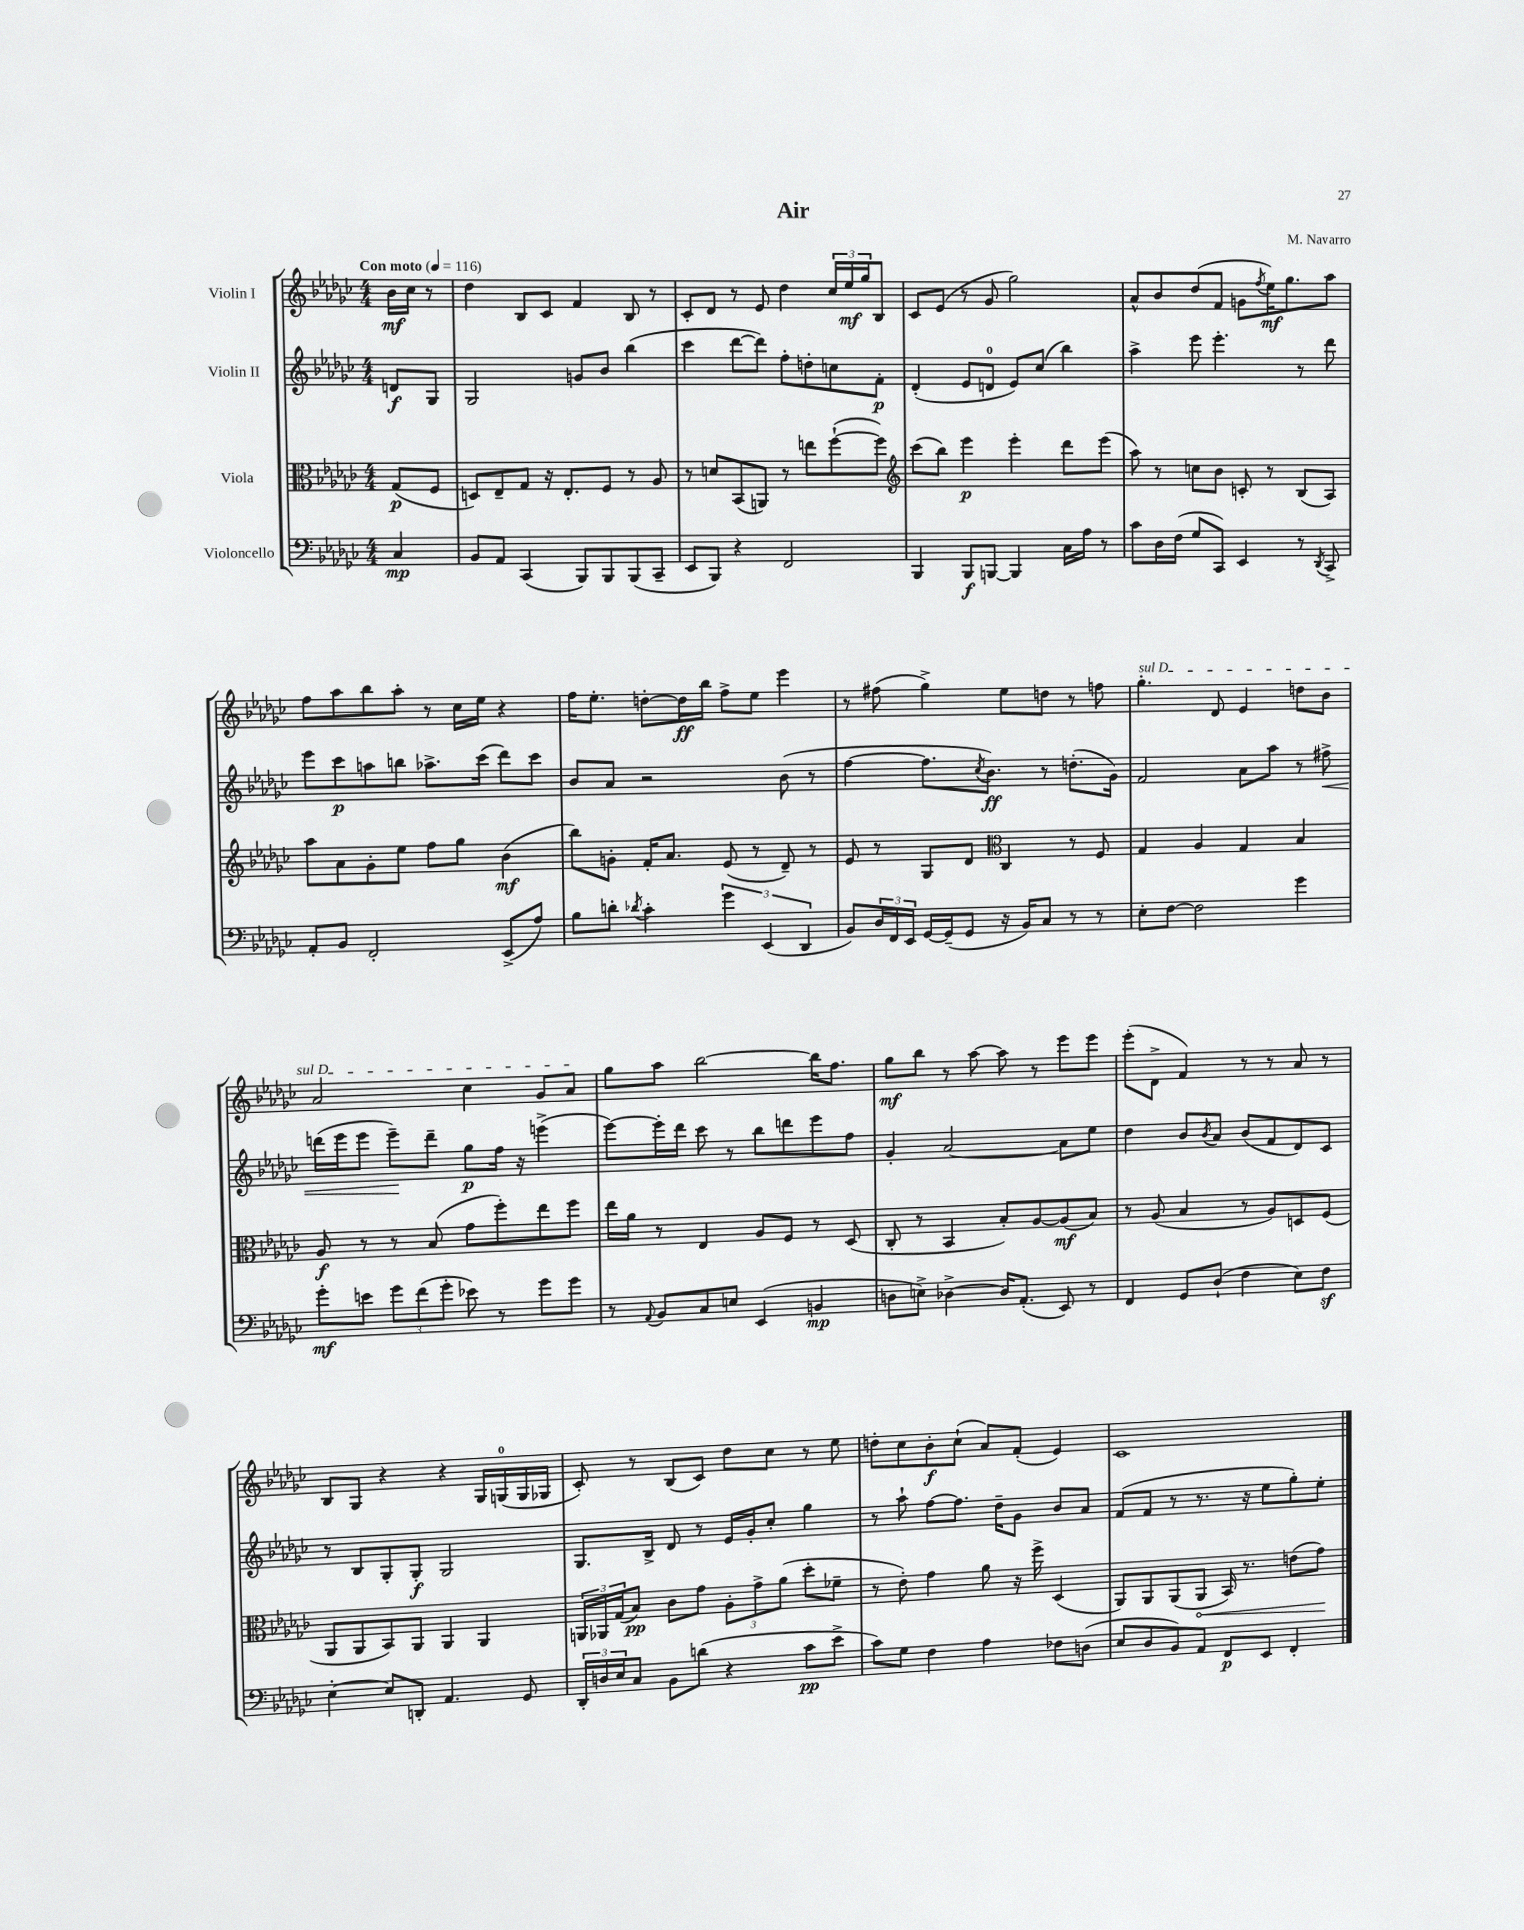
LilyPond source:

\header { title = "Air" composer = "M. Navarro" }
<<
\new StaffGroup <<
\new Staff = "s0" \with { instrumentName = "Violin I" } {
    \clef treble \key ges \major \numericTimeSignature \time 4/4 \partial 4 \tempo "Con moto" 4 = 116
    bes'16\mf ces''16 r8 |
    des''4 bes8 ces'8 f'4 bes8 r8 |
    ces'8-. des'8 r8 ees'8 des''4 \tuplet 3/2 { ces''16 ees''16\mf ges''16 } bes8 |
    ces'8 ees'8( r8 ges'8 ges''2) |
    aes'8-^ bes'8 des''8( f'8 g'8 \acciaccatura { f''8 } ees''16\mf) ges''8. aes''8 |
    f''8 aes''8 bes''8 aes''8-. r8 ces''16 ees''16 r4 |
    f''16 ees''8.-. d''8~-. d''16\ff bes''16 f''8-> ees''8 ees'''4 |
    r8 fis''8( ges''4->) ees''8 d''8 r8 f''8 |
    \once \override TextSpanner.bound-details.left.text = \markup { \italic "sul D" } ges''4.-.\startTextSpan des'8 ees'4 d''8 bes'8 |
    aes'2 ces''4 ges'8 aes'8\stopTextSpan |
    ges''8 aes''8 bes''2~ bes''16 f''8. |
    ges''8\mf bes''8 r8 aes''8~ aes''8 r8 ees'''8 ees'''8 |
    ees'''8-.( des'8-> f'4) r8 r8 aes'8 r8 |
    bes8 ges8 r4 r4 ges16 g16-0( g16 ges16 |
    ces'8-.) r8 bes8( ces'8) des''8 ces''8 r8 ees''8 |
    d''8-. ces''8 bes'8-.\f ces''8-!( aes'8) f'8-.( ees'4) |
    ces'1 \bar "|." |
}
\new Staff = "s1" \with { instrumentName = "Violin II" } {
    \clef treble \key ges \major \numericTimeSignature \time 4/4 \partial 4
    d'8\f ges8 |
    ges2 g'8 bes'8 bes''4( |
    ces'''4 des'''8~ des'''8) f''8-. d''8-. c''8 f'8-.\p |
    des'4-.( ees'8 d'8-0 ees'8) ces''8( bes''4) |
    aes''4-> ees'''8 ees'''4.-. r8 des'''8 |
    ees'''8 ces'''8\p a''8 b''8 aes''8.-> ces'''16( des'''8) ces'''8 |
    bes'8 aes'8 r2 bes'8( r8 |
    f''4~ f''8. \acciaccatura { ces''8 } bes'8.\ff) r8 d''8.-.( ges'16) |
    f'2 aes'8 aes''8 r8 fis''8->\< |
    d'''16( ees'''16 ees'''8 ees'''8--\!) d'''8-- ges''8\p f''16 r16 e'''4->( |
    ees'''8~) ees'''16-. des'''16 ces'''8 r8 bes''8 d'''8 ees'''8 f''8 |
    ges'4-. aes'2~ aes'8 ees''8 |
    des''4 bes'8 \acciaccatura { bes'8 } aes'8 bes'8( f'8 des'8) ces'8 |
    r8 bes8 ges8-. ges8-.\f ges2 |
    ges8. bes16-> des'8 r8 ees'16 ges'16-. ces''8-. ges''4 |
    r8 aes''8-! f''8~ f''8. des''16-- ges'8 bes'8 aes'8 |
    f'8( f'8 r8 r8. r16 ees''8 ges''8-.) ees''8-. \bar "|." |
}
\new Staff = "s2" \with { instrumentName = "Viola" } {
    \clef alto \key ges \major \numericTimeSignature \time 4/4 \partial 4
    ges8\p( f8 |
    d8) ees8-- ges8 r16 ees8.-. f8 r8 aes8 |
    r8 d'8 bes,8( a,8) r8 e''8 f''8~-!( f''8) |
    \clef treble ces'''8( bes''8) ees'''4\p ees'''4-. des'''8 ees'''8( |
    aes''8) r8 c''8 bes'8 c'8-. r8 bes8( aes8) |
    aes''8 aes'8 ges'8-. ees''8 f''8 ges''8 bes'4\mf( |
    bes''8) g'8-. f'16-. aes'8. ees'8( r8 des'8--) r8 |
    ees'8 r8 ges8 des'8 \clef alto ces4 r8 f8 |
    ges4 aes4 ges4 bes4 |
    aes8\f r8 r8 bes8( ges'8 f''8-.) ees''8 f''8 |
    ees''16 aes'16 r8 ees4 aes8 f8 r8 des8( |
    ces8-. r8 bes,4 bes8-.) aes8~ aes8\mf( bes8) |
    r8 aes8( bes4 r8 aes8) d8 f8( |
    aes,8 aes,8 bes,8) aes,8 aes,4 aes,4 |
    \tuplet 3/2 { a,16 aes,16 ges16( } bes8\pp) ces'8 ges'8 \tuplet 3/2 { aes8-. ges'8-> aes'8( } des''8-. fes'8-- |
    r8 ees'8-.) ges'4 aes'8 r16 f''16-> des4( |
    aes,8) aes,8 aes,8( \once \override Hairpin.circled-tip = ##t aes,8\< bes,16) r8. e'8( ges'8\!) \bar "|." |
}
\new Staff = "s3" \with { instrumentName = "Violoncello" } {
    \clef bass \key ges \major \numericTimeSignature \time 4/4 \partial 4
    ces4\mp |
    bes,8 aes,8 ces,4( bes,,8) bes,,8 bes,,8( ces,8-- |
    ees,8 bes,,8) r4 f,2 |
    bes,,4 bes,,8\f b,,8~ b,,4 ces16 aes16 r8 |
    ces'8 des16 f16( ges8 ces,8) ees,4 r8 \acciaccatura { des,8 } ces,8-> |
    aes,8-. bes,8 f,2-. ees,8->( aes8) |
    bes8 d'8-. \acciaccatura { des'8 } ces'4-. \tuplet 3/2 { ges'4 ees,4( des,4 } |
    bes,8) \tuplet 3/2 { des16 f,16 ees,16 } ges,16~ ges,16--( ges,8 r16 bes,16) ces8 r8 r8 |
    ees8-. f8~ f2 ges'4 |
    ges'8-.\mf e'8 \tuplet 3/2 { ges'8 f'8( ges'8-. } ees'8) r8 ges'8 ges'8 |
    r8 \appoggiatura { aes,8 } bes,8 ces8 e8 ees,4( b,4\mp |
    d8 e8->) des4~-> des16 aes,8.-.( ees,8) r8 |
    f,4 ges,8 des8-!( f4 ees8) f8\sf |
    ees4~-. ees8 d,8-. aes,4. ges,8 |
    \tuplet 3/2 { des,16-. d16 ees16 } ces8 bes,8 d'8( r4 ces'8\pp ees'8-> |
    ces'8) ges8 f4 aes4 fes8 d8( |
    ees8 des8 bes,8) aes,8 f,8\p ees,8 f,4-. \bar "|." |
}
>>
>>
\layout { \context { \Score \remove "Bar_number_engraver" } }
